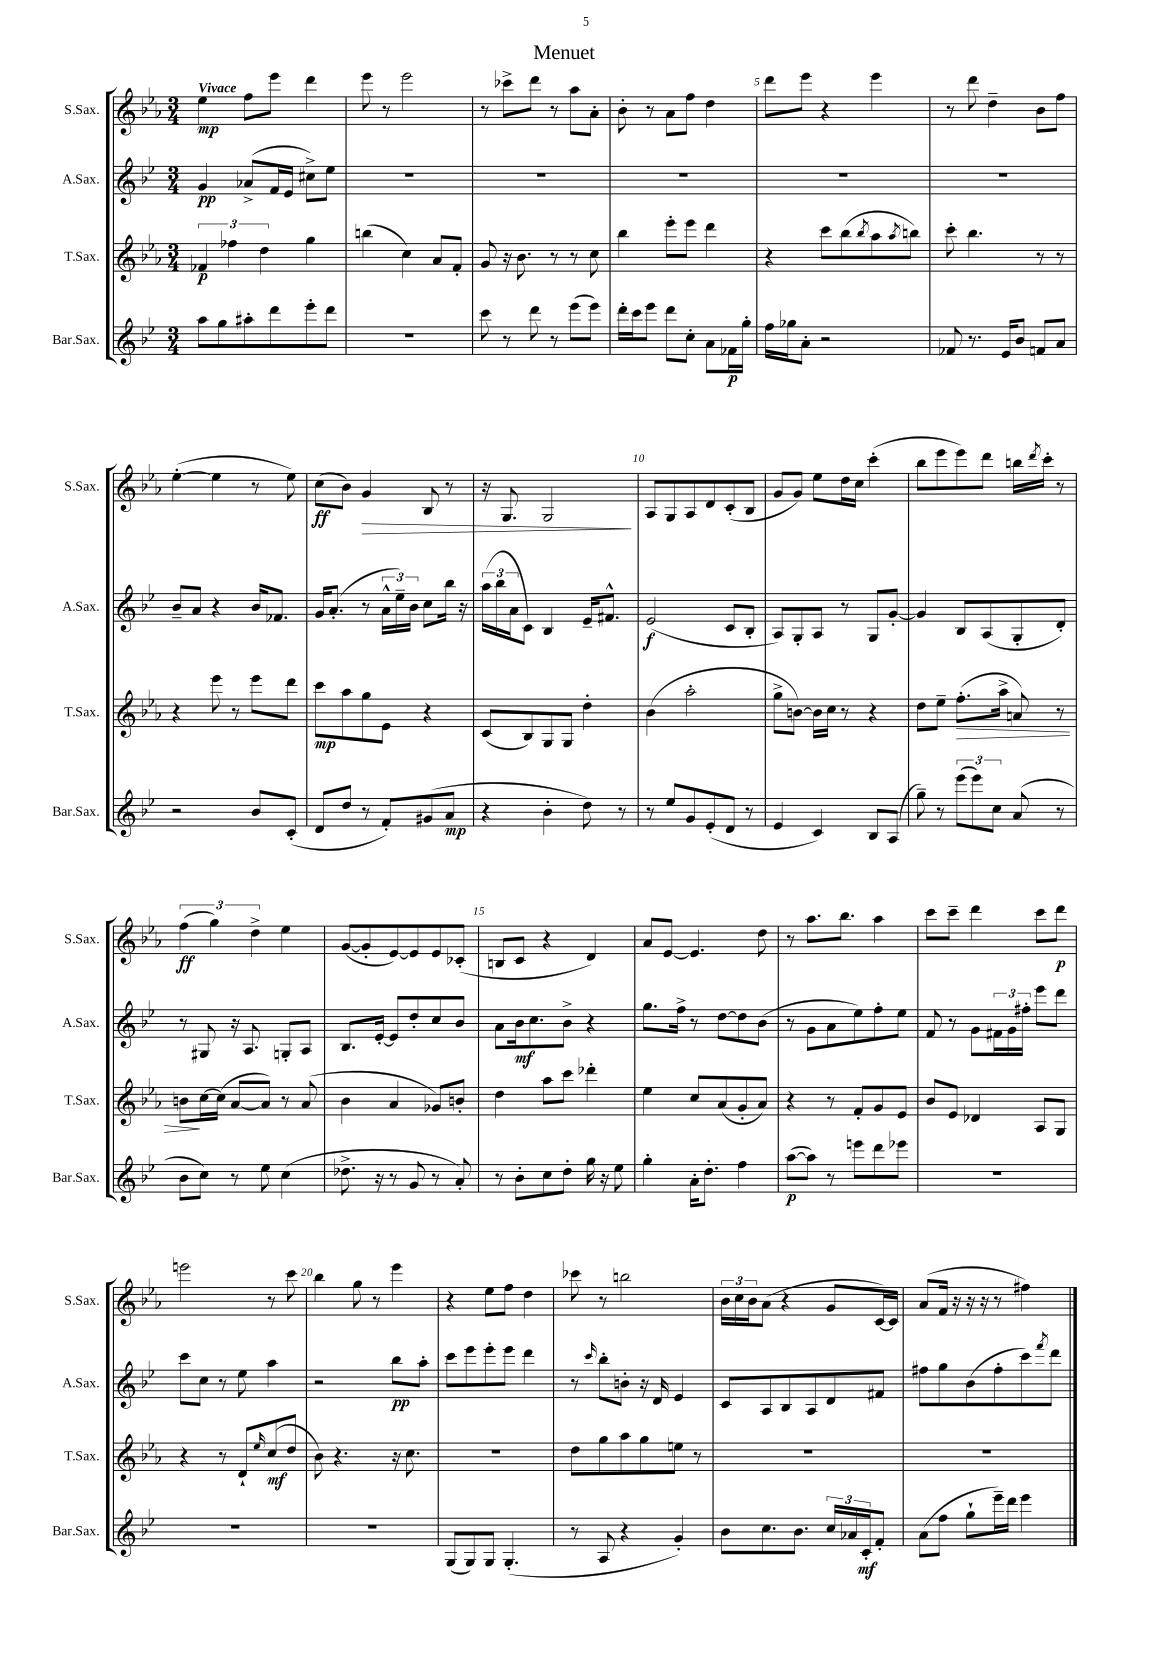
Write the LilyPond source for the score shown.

\header { title = "Menuet" }
<<
\new StaffGroup <<
\new Staff = "s0" \with { instrumentName = "S.Sax." shortInstrumentName = "S.Sax." } {
    \clef treble \key ees \major \numericTimeSignature \time 3/4 \tempo "Vivace"
    ees''4\mp f''8 ees'''8 d'''4 |
    ees'''8 r8 ees'''2 |
    r8 ces'''8-> d'''8 r8 aes''8 aes'8-. |
    bes'8-. r8 aes'8 f''8 d''4 |
    d'''8 ees'''8 r4 ees'''4 |
    r8 d'''8 d''4-- bes'8 f''8 |
    ees''4~-.( ees''4 r8 ees''8) |
    c''8\ff( bes'8) g'4\> bes8 r8 |
    r16 g8. g2\! |
    aes8 g8 aes8 d'8 c'8-.( bes8 |
    g'8 g'8) ees''8 d''16 c''16 c'''4-.( |
    bes''8 ees'''8 ees'''8) d'''8 b''16 \acciaccatura { d'''8 } c'''16-. r8 |
    \tuplet 3/2 { f''4\ff( g''4) d''4-> } ees''4 |
    g'8~( g'8-. ees'8~) ees'8 ees'8 ces'8-.( |
    b8 c'8 r4 d'4) |
    aes'8 ees'8~ ees'4. d''8 |
    r8 aes''8. bes''8. aes''4 |
    c'''8 c'''8-- d'''4 c'''8 d'''8\p |
    e'''2 r8 c'''8 |
    bes''4 g''8 r8 ees'''4 |
    r4 ees''8 f''8 d''4 |
    ces'''8 r8 b''2 |
    \tuplet 3/2 { bes'16 c''16 bes'16 } aes'8( r4 g'8 c'16~) c'16 |
    aes'8( f'16 r16 r16 r16 r8 fis''4) \bar "|." |
}
\new Staff = "s1" \with { instrumentName = "A.Sax." shortInstrumentName = "A.Sax." } {
    \clef treble \key bes \major \numericTimeSignature \time 3/4
    g'4\pp aes'8->( f'16 ees'16 cis''8->) ees''8 |
    R2. |
    R2. |
    R2. |
    R2. |
    R2. |
    bes'8-- a'8 r4 bes'16 fes'8. |
    g'16 a'8.-.( r8 \tuplet 3/2 { a'16-^ ees''16--) bes'16 } c''8 bes''16 r16 |
    \tuplet 3/2 { a''16( bes''16 a'16 } c'8) bes4 ees'16-- fis'8.-^ |
    ees'2\f( c'8 bes8-. |
    a8) g8-. a8 r8 g8 g'8~-. |
    g'4 bes8 a8( g8-. d'8-.) |
    r8 gis8 r16 a8. g8-. a8 |
    bes8. ees'16~-. ees'8 d''8-. c''8 bes'8 |
    a'8 bes'16\mf c''8. bes'8-> r4 |
    g''8. f''16-> r8 d''8~ d''8 bes'8( |
    r8 g'8 a'8 ees''8) f''8-. ees''8 |
    f'8 r8 g'8 \tuplet 3/2 { fis'16 g'16 fis''16-. } ees'''8 d'''8 |
    c'''8 c''8 r8 ees''8 a''4 |
    r2 bes''8\pp a''8-. |
    c'''8 ees'''8 ees'''8-. ees'''8 d'''4 |
    r8 \grace { c'''16 } bes''8-. b'8-. r16 d'16 ees'4 |
    c'8 a8 bes8 a8 d'8 fis'8 |
    fis''8 g''8 bes'8( fis''8-. c'''8) \acciaccatura { f'''8 } d'''8 \bar "|." |
}
\new Staff = "s2" \with { instrumentName = "T.Sax." shortInstrumentName = "T.Sax." } {
    \clef treble \key ees \major \numericTimeSignature \time 3/4
    \tuplet 3/2 { fes'4\p fes''4 d''4 } g''4 |
    b''4( c''4) aes'8 f'8-. |
    g'8 r16 bes'8. r8 r8 c''8 |
    bes''4 ees'''8-. ees'''8 d'''4 |
    r4 c'''8 bes''8( \acciaccatura { bes''8 } aes''8 \acciaccatura { aes''8 } b''8) |
    c'''8-. bes''4. r8 r8 |
    r4 ees'''8 r8 ees'''8 d'''8 |
    c'''8\mp aes''8 g''8 ees'8 r4 |
    c'8( bes8) g8 g8 d''4-. |
    bes'4( aes''2-. |
    g''8-> b'8~) b'16 c''16 r8 r4 |
    d''8 ees''8-- f''8.-.\>( aes''16-> a'8) r8 |
    b'8\! c''16~ c''16( aes'8~ aes'8) r8 aes'8( |
    bes'4 aes'4 ges'8) b'8-. |
    d''4 aes''8 c'''8 des'''4-. |
    ees''4 c''8 aes'8( g'8-. aes'8) |
    r4 r8 f'8-. g'8 ees'8 |
    bes'8 ees'8 des'4 aes8 g8 |
    r4 r8 d'8-! \grace { ees''16 } c''8\mf( d''8 |
    bes'8) r4. r16 c''8. |
    R2. |
    d''8 g''8 aes''8 g''8 e''8 r8 |
    R2. |
    R2. \bar "|." |
}
\new Staff = "s3" \with { instrumentName = "Bar.Sax." shortInstrumentName = "Bar.Sax." } {
    \clef treble \key bes \major \numericTimeSignature \time 3/4
    a''8 g''8 ais''8-. d'''8 ees'''8-. d'''8 |
    R2. |
    c'''8 r8 d'''8 r8 ees'''8( ees'''8) |
    d'''16-. c'''16 ees'''8 d'''8 c''8-. a'8 fes'16\p g''16-. |
    f''16 ges''16 a'8-. r2 |
    fes'8 r8. ees'16 bes'8 f'8 a'8 |
    r2 bes'8 c'8-.( |
    d'8 d''8 r8 f'8-.) gis'8( a'8\mp |
    r4 bes'4-. d''8) r8 |
    r8 ees''8 g'8 ees'8-.( d'8 r8 |
    ees'4 c'4) bes8 a8( |
    g''8--) r8 \tuplet 3/2 { ees'''8( ees'''8) c''8 } a'8( r8 |
    bes'8 c''8) r8 ees''8 c''4( |
    des''8.-> r16 r8 g'8 r8 a'8-.) |
    r8 bes'8-. c''8 d''8-. g''16 r16 ees''8 |
    g''4-. a'16-. d''8.-. f''4 |
    a''8~\p( a''8) r8 e'''8 d'''8 ees'''8 |
    R2. |
    R2. |
    R2. |
    g8( g8) g8 g4.-.( |
    r8 a8 r4 g'4-.) |
    bes'8 c''8. bes'8. \tuplet 3/2 { c''16 aes'16 c'16-.\mf } f'8-. |
    a'8( f''8 g''8-! ees'''16--) d'''16 ees'''4 \bar "|." |
}
>>
>>
\layout { \context { \Score \override BarNumber.break-visibility = ##(#f #t #t) barNumberVisibility = #(every-nth-bar-number-visible 5) } }
